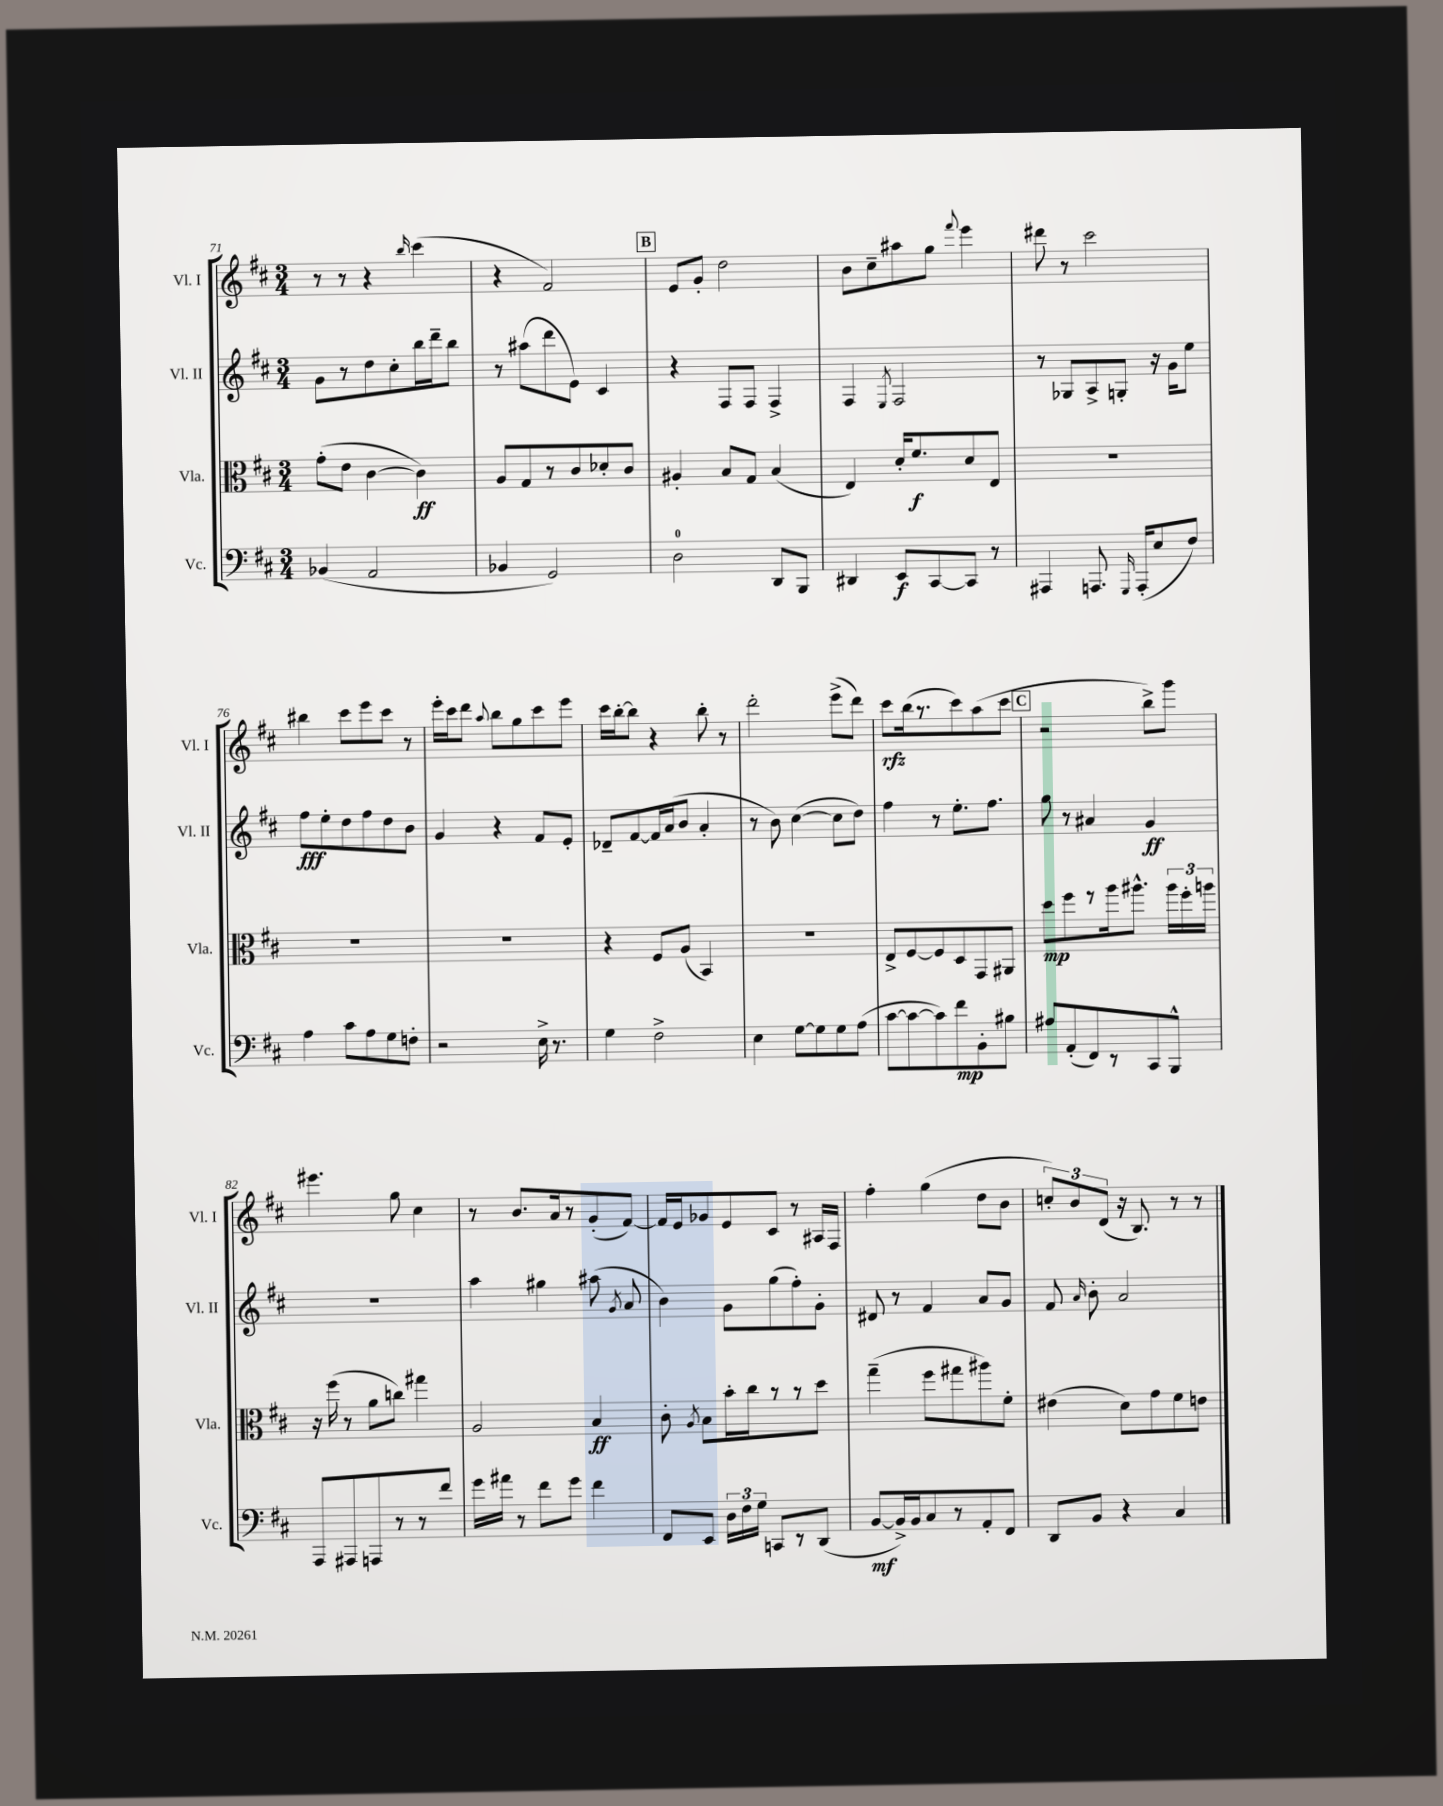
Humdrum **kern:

**kern	**kern	**kern	**kern
*staff4	*staff3	*staff2	*staff1
*clefF4	*clefC3	*clefG2	*clefG2
*k[f#c#]	*k[f#c#]	*k[f#c#]	*k[f#c#]
*M3/4	*M3/4	*M3/4	*M3/4
(4BB-/	(8g'\L	8g\L	8r
.	8e\J	8r	8r
2AA/	[4c#\	8dd\	4r
.	.	8cc#'\	.
.	.	.	16qqbb/
.	4c#\])	16bb\L	(4ccc#\
.	.	16ddd~\J	.
.	.	8bb\J	.
=	=	=	=
4BB-/	8A/L	8r	4r
.	8G/	(8aa#\L	.
2GG/)	8r	8ddd\	2f#/)
.	8c#/	8e\J)	.
.	8d-'/	4c#/	.
.	8c#/J	.	.
=	=	=	=
2D\	4A#'/	4r	8e/L
.	.	.	8g'/J
.	8B/L	8F#/L	2dd\
.	8G/J	8F#/J	.
8DD/L	(4B/	4F#^/	.
8BBB/J	.	.	.
=	=	=	=
4DD#/	4E/)	4F#/	8b\L
.	.	.	8cc#~\
.	.	8qE/	.
8EE/L	16d'/LK	2F#/	8aa#\
.	8.f#/	.	.
[8CC#/	.	.	8gg\J
.	.	.	8qqfff#/
8CC#/]J	8d/	.	4eee\
8r	8E/J	.	.
=	=	=	=
4AAA#/	2.r	8r	8ddd#\
.	.	8G-/L	8r
8.AAA/	.	8A^/	2ccc#\
.	.	8G'/J	.
16qqGGG/	.	.	.
(16AAA'/LK	.	.	.
8E/	.	16r	.
.	.	16g\LK	.
8F#/J)	.	8ee\J	.
=	=	=	=
4A\	2.r	8ff#\L	4bb#\
.	.	8ee'\	.
8c#\L	.	8dd\	8ccc#\L
8A\	.	8ff#\	8eee\
8G\	.	8dd\	8ccc#\J
8F'\J	.	8b\J	8r
=	=	=	=
2r	2.r	4g/	16eee'\LL
.	.	.	16ccc#\J
.	.	.	8ddd\J
.	.	.	8qqaa/
.	.	4r	8bb\L
.	.	.	8gg\
16E^\	.	8f#/L	8ccc#\
8.r	.	.	.
.	.	8e'/J	8eee\J
=	=	=	=
4G\	4r	8d-~/L	16ccc#\LL
.	.	.	[16bb'\J
.	.	[8f#/	8bb\]J
2F#^\	8F#/L	16f#/]L	4r
.	.	(16a/J	.
.	(8A/J	8b/J	.
.	4BB/)	4a'/	8bb'\
.	.	.	8r
=	=	=	=
4E\	2.r	8r	2ddd'\
.	.	8b\)	.
[8G\L	.	([4cc#\	.
8G\]	.	.	.
8G\	.	8cc#\]L	(8eee^\L
(8A\J	.	8dd\J)	8ddd\J)
=	=	=	=
[8c#\L	8E^/L	4ff#\	8ccc#\L
8c#\_	[8F#/	.	(16bb\k
.	.	.	8.r
8c#\])	8F#/]	8r	.
8f#\	8D/	8.ee'\L	8ccc#\)
8BB'\	8GG/	.	(8aa\
.	.	8.ff#\J	.
8B#\J	8AA#/J	.	8ccc#\J
=	=	=	=
8A#/L	8dd\L	8gg\	2r
(8AA'/	8ff#\	8r	.
8FF#/)	8r	4a#/	.
8r	16aa\k	.	.
.	8.aa#^^\J	.	.
8CC#/	.	4g/	8bb^\L)
8BBB^^/J	24aa#\LL	.	8ggg\J
.	24ff#'\	.	.
.	24aa\JJ	.	.
=	=	=	=
8AAA/L	16r	2.r	4.eee#\
.	(16ff#\	.	.
8AAA#/	8r	.	.
8AAA/	8a\L	.	.
8r	8cc\J)	.	8gg\
8r	4gg#\	.	4cc#\
8f#/J	.	.	.
=	=	=	=
16g\LL	2A/	4aa\	8r
16a#\JJ	.	.	.
8r	.	.	8.b/L
8f#\L	.	4gg#\	.
.	.	.	16a/k
8g\J	.	.	8r
4f#\	4B/	(8aa#\	(8g'/
.	.	8qg/	.
.	.	8a/	[8f#/J)
=	=	=	=
8FF#/L	8c#'\	4b\)	16f#/]LL
.	.	.	16e/J
.	8qA/	.	.
8EE/J	8B\L	.	8g-/
24D\LL	16b'\L	8g\L	8e/
24F#\	.	.	.
.	16cc#\J	.	.
24G\JJ	.	.	.
8CC/L	8r	(8gg\	8c#/J
8r	8r	8ff#'\)	8r
(8DD/J	8dd\J	8g'\J	16A#/LL
.	.	.	16F#/JJ
=	=	=	=
[8BB/L	(4gg~\	8d#/	4ff#'\
16BB^/]L)	.	8r	.
16BB/J	.	.	.
8C#/	8ff#\L	4f#/	(4gg\
8r	8gg#\	.	.
8AA'/	8aa#\)	8a/L	8dd\L
8FF#/J	8f#'\J	8g/J	8b\J
=	=	=	=
8DD/L	(4e#\	8f#/	12cc'/L)
.	.	.	12b/
.	.	16qqa/	.
8BB/J	.	8b'\	.
.	.	.	(12d/J
4r	8d\L)	2a/	16r
.	.	.	8.B/)
.	8g\	.	.
4C#/	8f#\	.	8r
.	8e\J	.	8r
==	==	==	==
*-	*-	*-	*-
